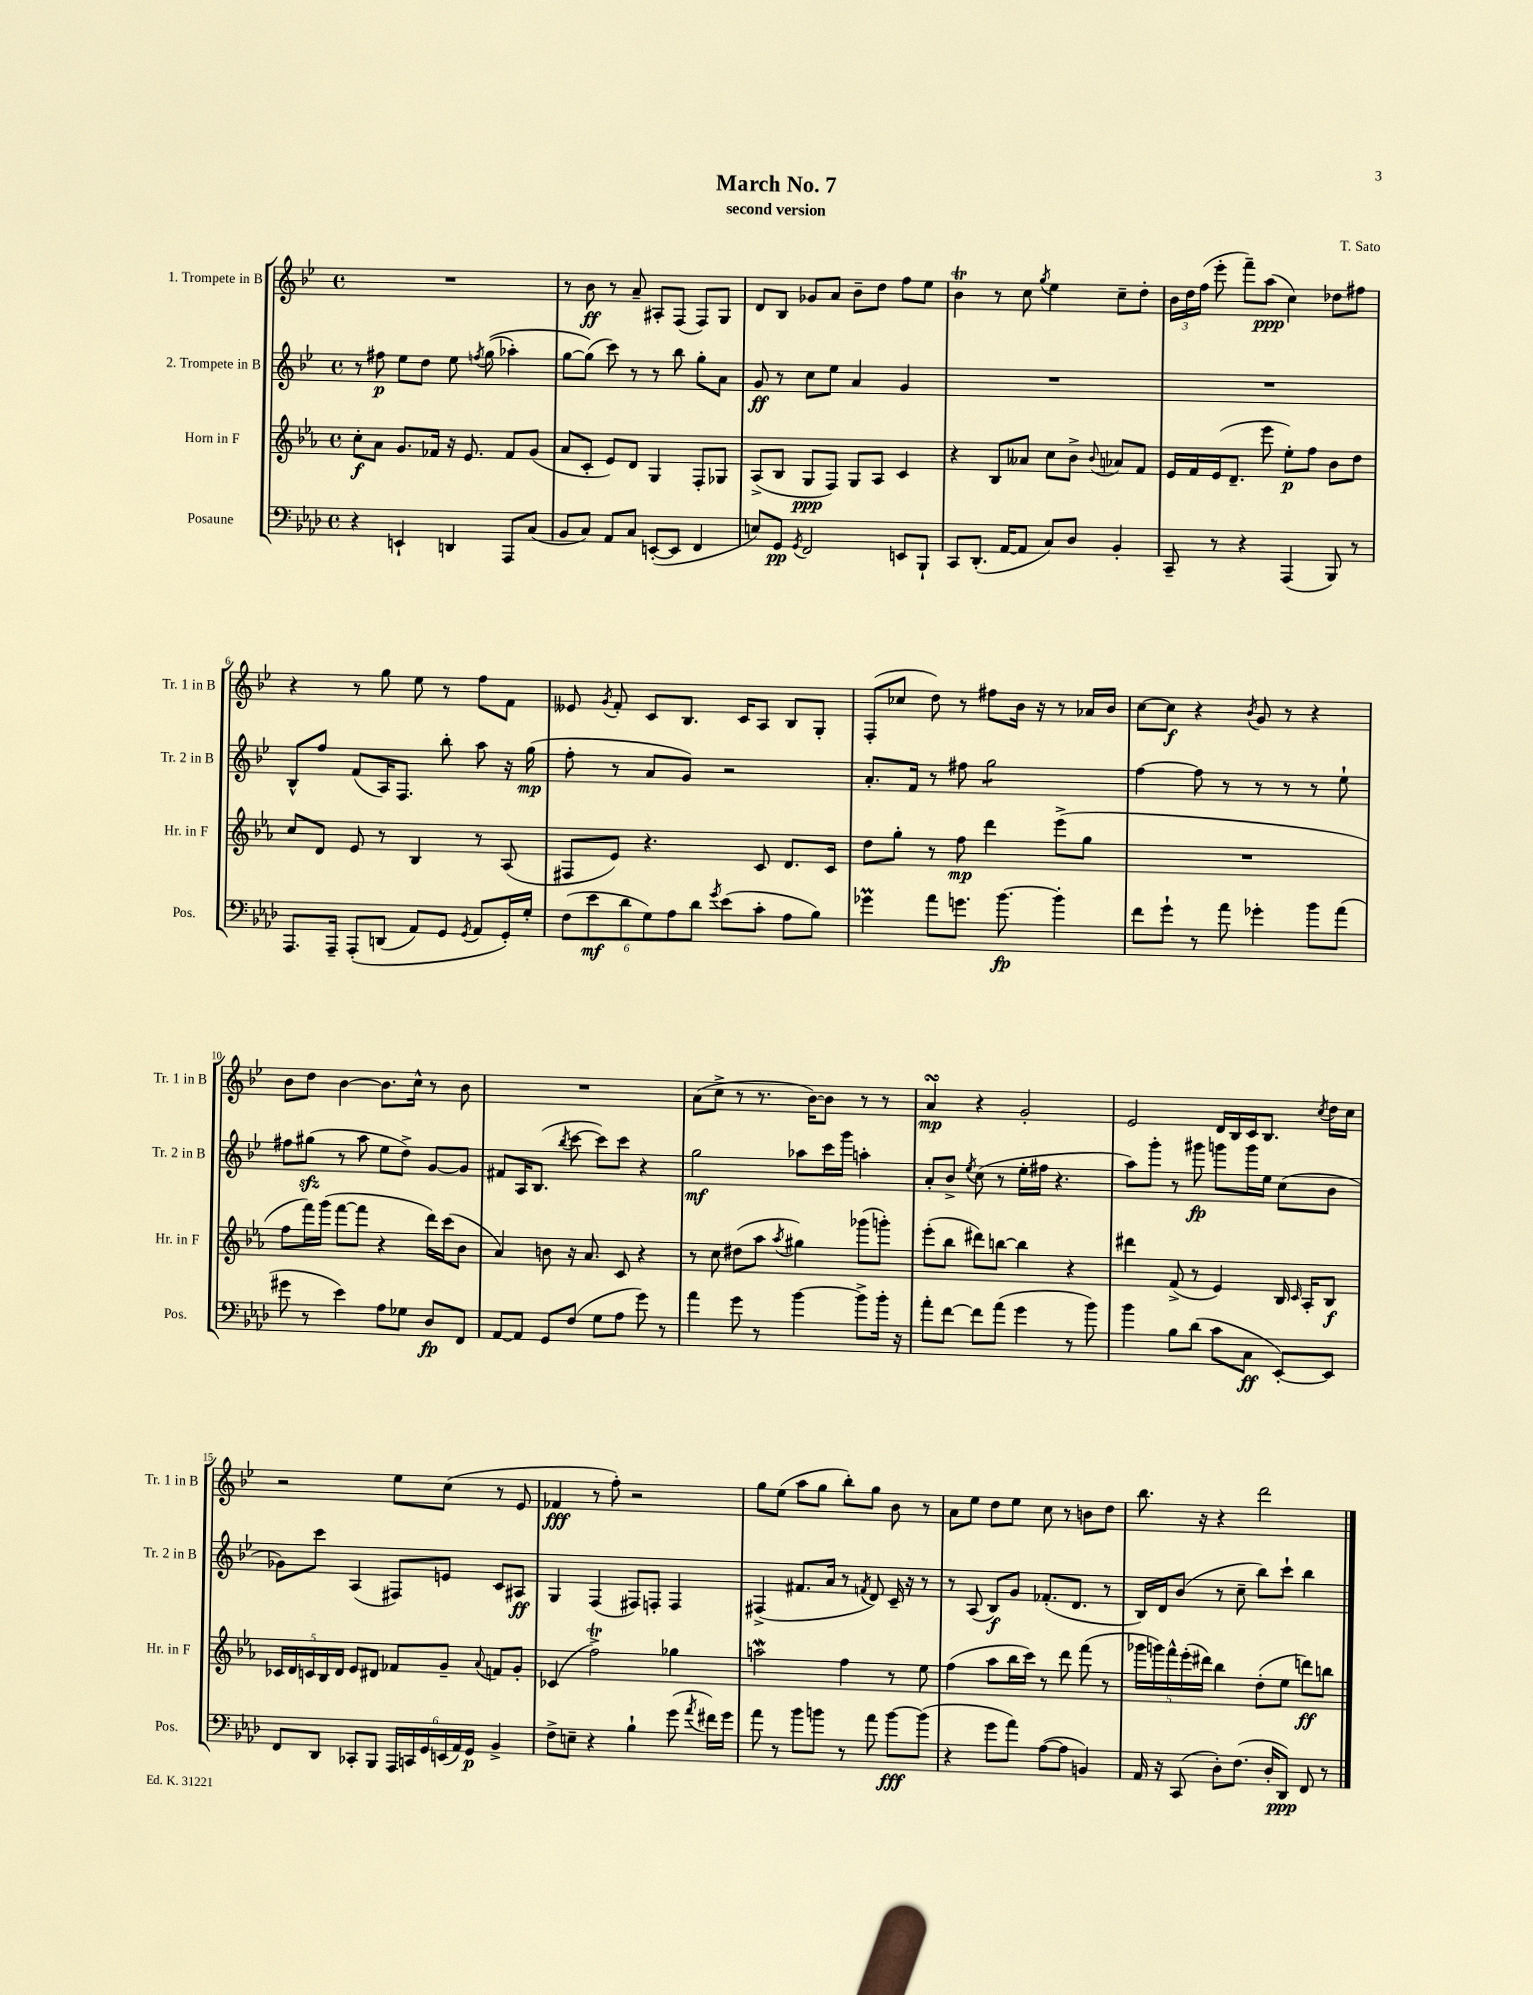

**kern	**kern	**kern	**kern
*staff4	*staff3	*staff2	*staff1
*clefF4	*clefG2	*clefG2	*clefG2
*k[b-e-a-d-]	*k[b-e-a-]	*k[b-e-]	*k[b-e-]
*M4/4	*M4/4	*M4/4	*M4/4
*met(c)	*met(c)	*met(c)	*met(c)
4r	8cc'	8r	1r
.	8a-	8ff#	.
4EE`	8.g	8ee-	.
.	.	8dd	.
.	16f-	.	.
4DD	16r	8ee-	.
.	8.e-	.	.
.	.	8qff	.
.	.	&((8gg	.
8AAA-	8f-	4aa-')	.
(8C	(8g	.	.
=	=	=	=
8BB-	8a-	[8gg	8r
8C)	8c'	(8gg]&)	8b-
8AA-	8e-)	8ccc)	8r
8C	8d	8r	8a~
([8EE'	4G	8r	8A#'
8EE]	.	8bb-	(8F
4FF	8F'	8gg'	8F)
.	8G-	8a	8G
=	=	=	=
8E)	(8A-^	8g	8d
8GG	8B-	8r	8B-
8qGG	.	.	.
2FF	8G	8cc	8g-
.	8F)	8ee-	8a
.	8G	4a	8b-~
.	8A-	.	8dd
8EE	4c	4g	8ff
8BBB-`	.	.	8ee-
=	=	=	=
8CC	4r	1r	4b-
(8.DD-'	.	.	.
.	8B-	.	8r
[16AA-	.	.	.
8AA-]	8a--	.	8cc
.	.	.	8qgg
8C)	8cc	.	4ee-
8D-	8b-^	.	.
.	8qqb-	.	.
4BB-'	8a-	.	8cc~
.	8f	.	8dd'
=	=	=	=
8CC~	16e-	1r	24b-
.	.	.	24dd
.	16f	.	.
.	.	.	(24ff
8r	(16e-	.	8eee-'
.	8.d~	.	.
4r	.	.	8fff~)
.	8eee-	.	(8aa
(4AAA-	8ee-')	.	4cc)
.	8ff	.	.
8BBB-)	8b-	.	8dd-
8r	8dd	.	8ff#
=	=	=	=
8.AAA-	8cc	8B-^^	4r
.	8d	8ff	.
16AAA-~	.	.	.
&(8AAA-'	8e-	(8f	8r
(8DD	8r	16A)	8gg
.	.	8.F	.
8AA-)	4B-	.	8ee-
8GG	.	8bb-'	8r
8qGG	.	.	.
8AA-	8r	8aa	8ff
16GG'&)	(8A-	16r	8f
16G'	.	(16gg	.
=	=	=	=
(12F	8F#	8ff'	8e--
12e-	.	.	.
.	.	.	8qg
.	8e-)	8r	8f'
12d-	.	.	.
12G)	4.r	8a	8c
12A-	.	.	.
.	.	8g)	8.B-
12d-	.	.	.
8qg	.	.	.
(8e-	.	2r	.
.	.	.	16c
8c'	8c	.	8A
8A-	8.d	.	8B-
8B-)	.	.	8G'
.	16c	.	.
=	=	=	=
4g-	8dd	8.a'	(8F'
.	8gg'	.	8cc-
.	.	16f	.
8a-	8r	8r	8dd)
8.g	8ff	8ff#	8r
.	4ddd	2gg	8ff#
[8.b-	.	.	.
.	.	.	16b-
.	.	.	16r
4b-']	(8eee-^	.	8r
.	8gg	.	16a-
.	.	.	16b-
=	=	=	=
8f	1r	[4ff	[8cc
8g`	.	.	8cc]
8r	.	8ff]	4r
8a-	.	8r	.
.	.	.	8qb-
4g-'	.	8r	8g
.	.	8r	8r
8b-	.	8r	4r
(8a-	.	8ee-`	.
=	=	=	=
8g#	8ff	8ff#	8b-
8r	16fff)	(8gg#	8dd
.	(16ggg	.	.
4e-)	[8fff	8r	[4b-
.	8fff]	8aa	.
8A-	4r	8ee-	8.b-]
8G-	.	8dd^)	.
.	.	.	16cc^^
8D-	16ddd)	[8g	8r
.	(16ccc	.	.
8FF	8b-	8g]	8b-
=	=	=	=
[8AA-	4a-)	8f#	1r
8AA-]	.	16A	.
.	.	(8.B-	.
8GG	8b	.	.
.	.	8qbb-	.
(8F	16r	[8ccc	.
.	8.a-	.	.
8G	.	8ccc])	.
8A-	8c	8ccc	.
8g)	4r	4r	.
8r	.	.	.
=	=	=	=
4a-	8r	2gg	(8a
.	8cc	.	8cc^
8g	(8dd#	.	8r
8r	8aa-	.	8.r
.	8qaa-	.	.
[4b-	4gg#)	8aa-	.
.	.	.	[16b-)
.	.	16ccc	8b-]
.	.	16ggg	.
8b-^]	(8ggg-	4aa'	8r
16b-'	8ggg')	.	8r
16r	.	.	.
=	=	=	=
8a-'	(8eee-'	8a'	4a
[8f	8bb-	8b-^	.
.	.	8qee-	.
8f]	8ddd#)	(8cc	4r
(8a-	[8bb	8r	.
4g	4bb]	16ee-'	2g'
.	.	16ff#	.
.	.	4.r	.
8r	4r	.	.
8b-)	.	.	.
=	=	=	=
4b-	4ddd#	8aa)	2e-
.	.	8ggg'	.
8B-	(8f^	8r	.
(8d-	8r	8ggg#	.
8c	4e-)	8ggg	16d
.	.	.	16B-
8C	.	16ggg	16c
.	.	16ee-	8.B-
[8EE-')	16B-	(8cc	.
.	16qqc	.	.
.	16A-'	.	.
.	.	.	8qcc
8EE-]	8B-	8b-	16dd
.	.	.	16cc
=	=	=	=
8FF	20c-	8g-)	2r
.	20d	.	.
.	20c	.	.
8DD-	.	8ccc	.
.	20B-	.	.
.	20d	.	.
8CC-'	8e-	(4A	.
8BBB-	8d#	.	.
24AAA-	8f-	8F#)	8ee-
24CC	.	.	.
24GG	.	.	.
(24EE	8g~	8e	(8cc
24AA-)	.	.	.
24GG	.	.	.
.	8qqa-	.	.
4BB-^	8f	8c	8r
.	8g'	8A#	8e-
=	=	=	=
8F^	(4c-	4G	4f-
8E~	.	.	.
4r	2ff^)	(4F	8r
.	.	.	8ff')
4B-`	.	8F#)	2r
.	.	8F'	.
(8g	4gg-	4F	.
8qa-	.	.	.
16f#)	.	.	.
16g	.	.	.
=	=	=	=
8a-	2aa	(4F#^	8gg
8r	.	.	(8ee-
8b-	.	8.f#	8aa
8b	.	.	8gg
.	.	16a	.
8r	4ff	8r	8bb-')
.	.	8qf	.
8a-	.	8d)	8gg
[8b	8r	16c~	8b-
.	.	16r	.
(8b]	8ee-	8r	8r
=	=	=	=
4r	(4ff	8r	8a
.	.	(8A	8ee-
8g	8aa-	8B-)	8dd
8a-)	16bb-	8g	8ee-
.	16ccc)	.	.
([8A-	8r	(8.f-'	8cc
8A-]	8ddd	.	8r
.	.	8.d	.
4BB)	(8fff	.	8b
.	8r	8r	8dd
=	=	=	=
16AA-	20ggg-	16B-)	8.bb-
.	20ggg)	.	.
16r	.	16d	.
.	20fff^^	.	.
(8CC	.	(8b-	.
.	(20eee-'	.	.
.	.	.	16r
.	20ddd#)	.	.
8D-')	4bb-	8r	4r
(8.F	.	8cc~	.
.	(8dd'	8bb-)	2ddd
16D-'	.	.	.
8DD-)	8ee-	8ccc`	.
8FF	8ddd)	4bb-	.
8r	8bb	.	.
==	==	==	==
*-	*-	*-	*-
